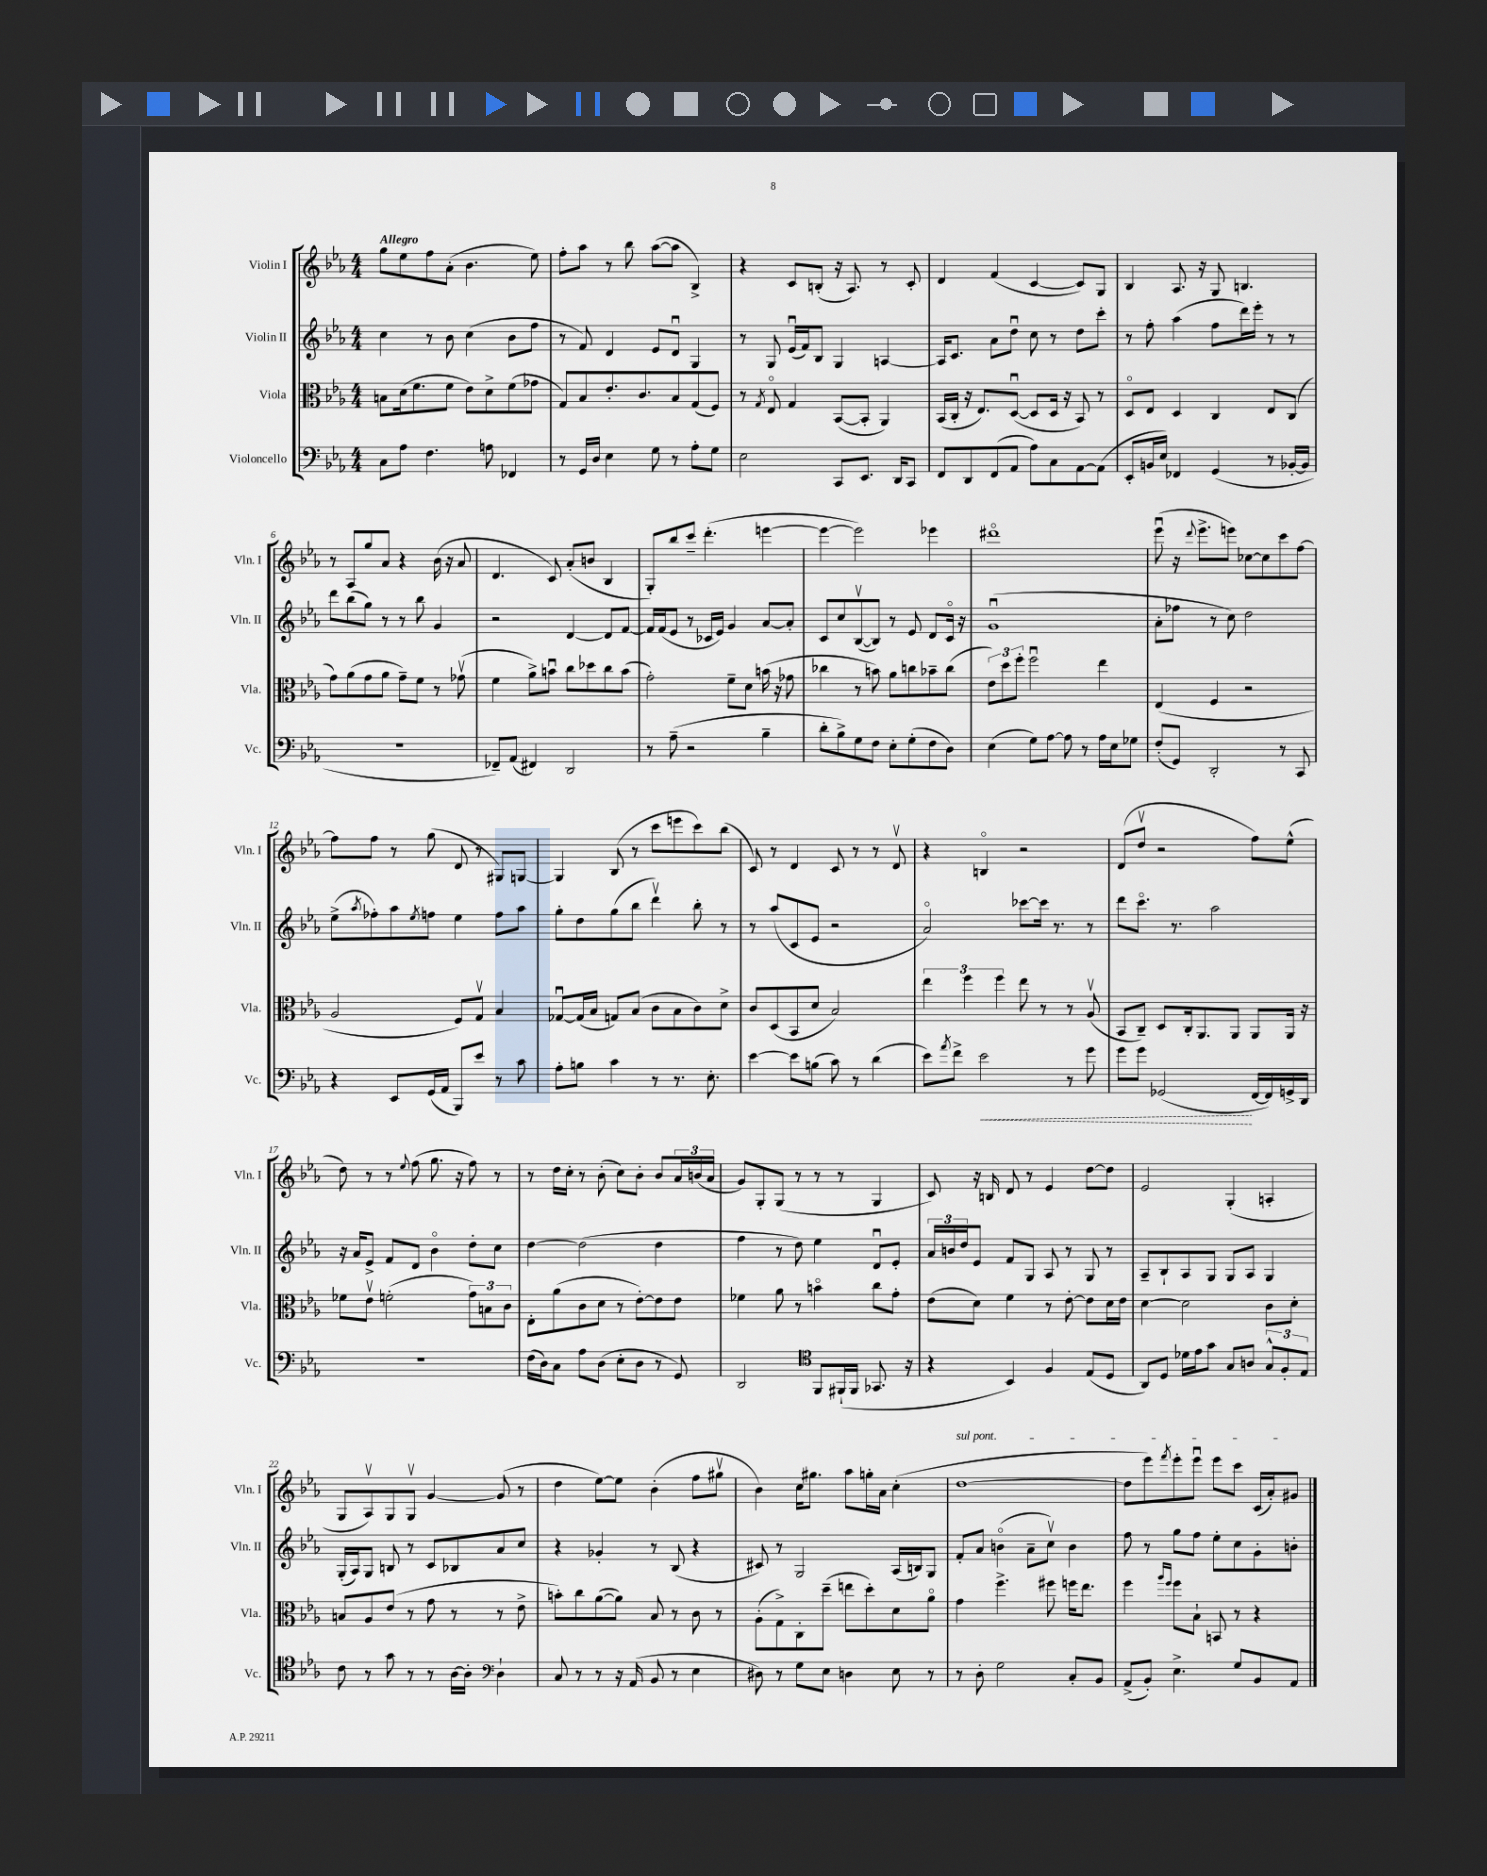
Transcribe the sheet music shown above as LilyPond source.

<<
\new StaffGroup <<
\new Staff = "s0" \with { instrumentName = "Violin I" shortInstrumentName = "Vln. I" } {
    \clef treble \key ees \major \numericTimeSignature \time 4/4 \tempo "Allegro"
    g''8 ees''8 f''8 aes'8-.( bes'4. ees''8) |
    f''8-. aes''8 r8 bes''8 aes''8~( aes''8 bes4->) |
    r4 c'8 b8-.( r16 aes8.) r8 c'8-. |
    d'4 f'4( c'4~ c'8) g8 |
    bes4 aes8. r16 g8 b4. |
    r8 aes8 g''8 aes'8 r4 bes'16( r16 aes'8 |
    d'4. c'8) aes'8-.( b'8 bes4 |
    g8-.) bes''8 c'''8-- d'''4.-.( e'''4~ |
    e'''4~ e'''2) ees'''4 |
    dis'''1\flageolet |
    ees'''8\downbow( r16 \appoggiatura { d'''8 } ees'''8.-> e'''8) ces''8~ ces''8 c'''8 f''8~ |
    f''8 f''8 r8 g''8( d'8 r8 gis8) g8~ |
    g4 bes8( r8 c'''8 e'''8 c'''8) bes''8( |
    c'8) r8 d'4 c'8 r8 r8 d'8\upbow |
    r4 b4\flageolet r2 |
    d'8( d''8\upbow r2 f''8) ees''8-^( |
    d''8) r8 r8 \appoggiatura { ees''8 } f''8( g''8. r16 f''8) r8 |
    r8 d''16 c''16-. r8 bes'8-.( c''8) bes'8-. bes'8 \tuplet 3/2 { aes'16 b'16( aes'16 } |
    g'8) g8-. g8( r8 r8 r8 g4 |
    c'8) r16 b16 d'8 r8 ees'4 d''8~ d''8 |
    ees'2 g4-.( a4-. |
    g8 aes8\upbow) g8 g8\upbow g'4~ g'8( r8 |
    d''4 ees''8~) ees''8 bes'4-.( f''8 gis''8\upbow |
    bes'4) c''16 gis''8. aes''8 g''16-. aes'16 c''4-.( |
    \once \override TextSpanner.bound-details.left.text = \markup { \italic "sul pont." } d''1~\startTextSpan |
    d''8 ees'''8) \acciaccatura { f'''8 } ees'''8-. ees'''8\downbow ees'''8 c'''8 c'16( aes'16-.) gis'8\stopTextSpan \bar "|." |
}
\new Staff = "s1" \with { instrumentName = "Violin II" shortInstrumentName = "Vln. II" } {
    \clef treble \key ees \major \numericTimeSignature \time 4/4
    c''4 r8 bes'8 c''4( bes'8 f''8 |
    r8 f'8) d'4 ees'8 d'8\downbow g4 |
    r8 g8 ees'16\downbow( f'16) bes8 g4 a4~ |
    a16 c'8. aes'8 d''8\downbow c''8 r8 d''8 c'''8-. |
    r8 f''8-. aes''4( f''8 d'''16) ees'''16-. r8 r8 |
    d'''8 bes''8( g''8) r8 r8 bes''8 g'4 |
    r2 d'4~ d'8 f'8~ |
    f'16 f'16( ees'8 r8 ces'16 ees'16) g'4 aes'8~ aes'8-. |
    c'8 c''8 bes8~\upbow( bes8) r8 ees'8 d'8 c'16\flageolet r16 |
    g'1\downbow( |
    aes'8-. fes''8 r8 c''8) d''2 |
    ees''8->( \acciaccatura { aes''8 } fes''8-.) aes''8 \acciaccatura { ees''8 } f''8 ees''4 f''8 aes''8 |
    g''8-. d''8 g''8( bes''8 d'''4\upbow) bes''8-. r8 |
    r8 aes''8( c'8 ees'8 r2 |
    aes'2\flageolet) ces'''8~ ces'''16 r8. r8 |
    d'''8 c'''8.\flageolet r8. aes''2 |
    r16 aes'16 ees'8-> f'8 d'8 bes'4\flageolet d''8-. c''8 |
    d''4~ d''2( d''4 |
    f''4 r8 d''8) ees''4 d'8\downbow ees'8-. |
    \tuplet 3/2 { aes'16 b'16 d''16 } ees'8 f'8 g8 aes8 r8 g8 r8 |
    aes8-- bes8-! aes8 g8 g8 aes8 g4 |
    g16-.( aes16) g8 b8 r8 c'8 bes8 aes'8 c''8 |
    r4 ges'4-. r8 bes8( r4 |
    cis'8) r8 g2 aes16( b16) g8 |
    f'8-. aes'8 b'4\flageolet( aes'8-- c''8\upbow) b'4 |
    f''8 r8 g''8 f''8 ees''8-. c''8 g'8-. b'8-. \bar "|." |
}
\new Staff = "s2" \with { instrumentName = "Viola" shortInstrumentName = "Vla." } {
    \clef alto \key ees \major \numericTimeSignature \time 4/4
    b8 d'16( f'8. f'8 ees'8) d'8-> f'8( ges'8 |
    g8) bes8 ees'8.-. c'8. bes8 g8( f8) |
    r8 \acciaccatura { g8 } ees8\flageolet g4 bes,8~( bes,8-. aes,4) |
    bes,16( c16-. r16 ees8.) d8~\downbow( d8 d16 r16 bes,8) r8 |
    d8\flageolet ees8 d4 c4 ees8 c8( |
    g'8) aes'8( g'8 aes'8 g'8--) f'8 r8 ges'8\upbow( |
    f'4 aes'8->) b'8\downbow c''8 des''8 c''8 b'8( |
    g'2-.) f'8-- d'8 b'16( r16 ges'8 |
    ces''4 r8 b'8) aes'8 c''8 bes'8-- c''8( |
    \tuplet 3/2 { ees'8) d''8 f''8-. } f''2\downbow ees''4 |
    ees4( f4 r2 |
    aes2 f8) g8\upbow bes4 |
    ges8~\downbow ges16( bes16 g8) bes8( c'8 bes8 c'8) d'8-> |
    c'8 d8( bes,8 d'8 bes2) |
    \tuplet 3/2 { ees''4 f''4 f''4 } ees''8 r8 r8 aes8\upbow( |
    bes,8 c8--) d8 c16-. aes,8. aes,8 aes,8 aes,16 r16 |
    fes'8 ees'8\upbow f'2-.( \tuplet 3/2 { g'8) b8 c'8 } |
    ees8-. aes'8( c'8 d'8 r8 ees'8~-.) ees'8 ees'8 |
    fes'4 aes'8 r8 b'4\flageolet c''8 g'8-. |
    ees'8( d'8) f'4 r8 ees'8~-. ees'8 d'16 ees'16 |
    d'4~ d'2 c'8 d'8-. |
    b8 aes8 ees'8( r8 g'8 r8 r8 ees'8-> |
    b'8-.) c''8 aes'8~( aes'8) bes8 r8 c'8 r8 |
    aes8-.( g8->) c8-. d''8--( e''8 d''8-.) d'8 aes'8\flageolet |
    g'4 f''4.-> fis''8 f''16 ees''8. |
    f''4 \grace { aes''16 f''16 } f''8 bes8-! b,8 r8 r4 \bar "|." |
}
\new Staff = "s3" \with { instrumentName = "Violoncello" shortInstrumentName = "Vc." } {
    \clef bass \key ees \major \numericTimeSignature \time 4/4
    c8 aes8 f4. a8 fes,4 |
    r8 g,16 d16 ees4 g8 r8 aes8-. g8 |
    ees2 c,8 ees,8. d,16 c,8 |
    f,8 d,8 f,8( aes,8 aes8) c8 aes,8~ aes,8( |
    ees,8-. b,16 ees16) fes,4 g,4( r8 bes,16~-. bes,16 |
    R1 |
    fes,8--) aes,8( fis,4) d,2 |
    r8 aes8--( r2 bes4-- |
    d'8-. bes8->) g8 f8 ees8-. g8-.( f8 d8) |
    ees4( g8) aes8~ aes8 r8 aes16 ees16 ges8 |
    f8-.( g,8) d,2-. r8 c,8 |
    r4 ees,8 g,16( aes,16 bes,,8) ees'8 r8 c'8 |
    aes8-. b8 c'4 r8 r8. ees8.-. |
    ees'4~ ees'8 b8( c'8) r8 d'4( |
    ees'8) \acciaccatura { aes'8 } f'8-> \once \override Hairpin.style = #'dashed-line ees'2\< r8 g'8 |
    g'8 g'8 ges,2\!( f,16~ f,16) g,16-> d,16 |
    R1 |
    f16( d16) c8 aes8 d8( ees8-. d8 r8 g,8) |
    d,2 \clef tenor f,8 fis,16-!( fis,16 ges,8. r16 |
    r4 bes,4) f4 ees8( d8 |
    aes,8) d8 des'16 ees'16 g'8 g8 a8 \tuplet 3/2 { g8-^ f8-. ees8 } |
    c'8 r8 g'8 r8 r8 aes16~ aes16-. \clef bass d4-! |
    c8 r8 r8 r16 aes,16( bes,8 r8 ees4 |
    dis8) r8 g8 ees8 d4 ees8 r8 |
    r8 d8-. g2 c8-. bes,8 |
    aes,8->( bes,8-.) ees4.-> g8 bes,8 aes,8 \bar "|." |
}
>>
>>
